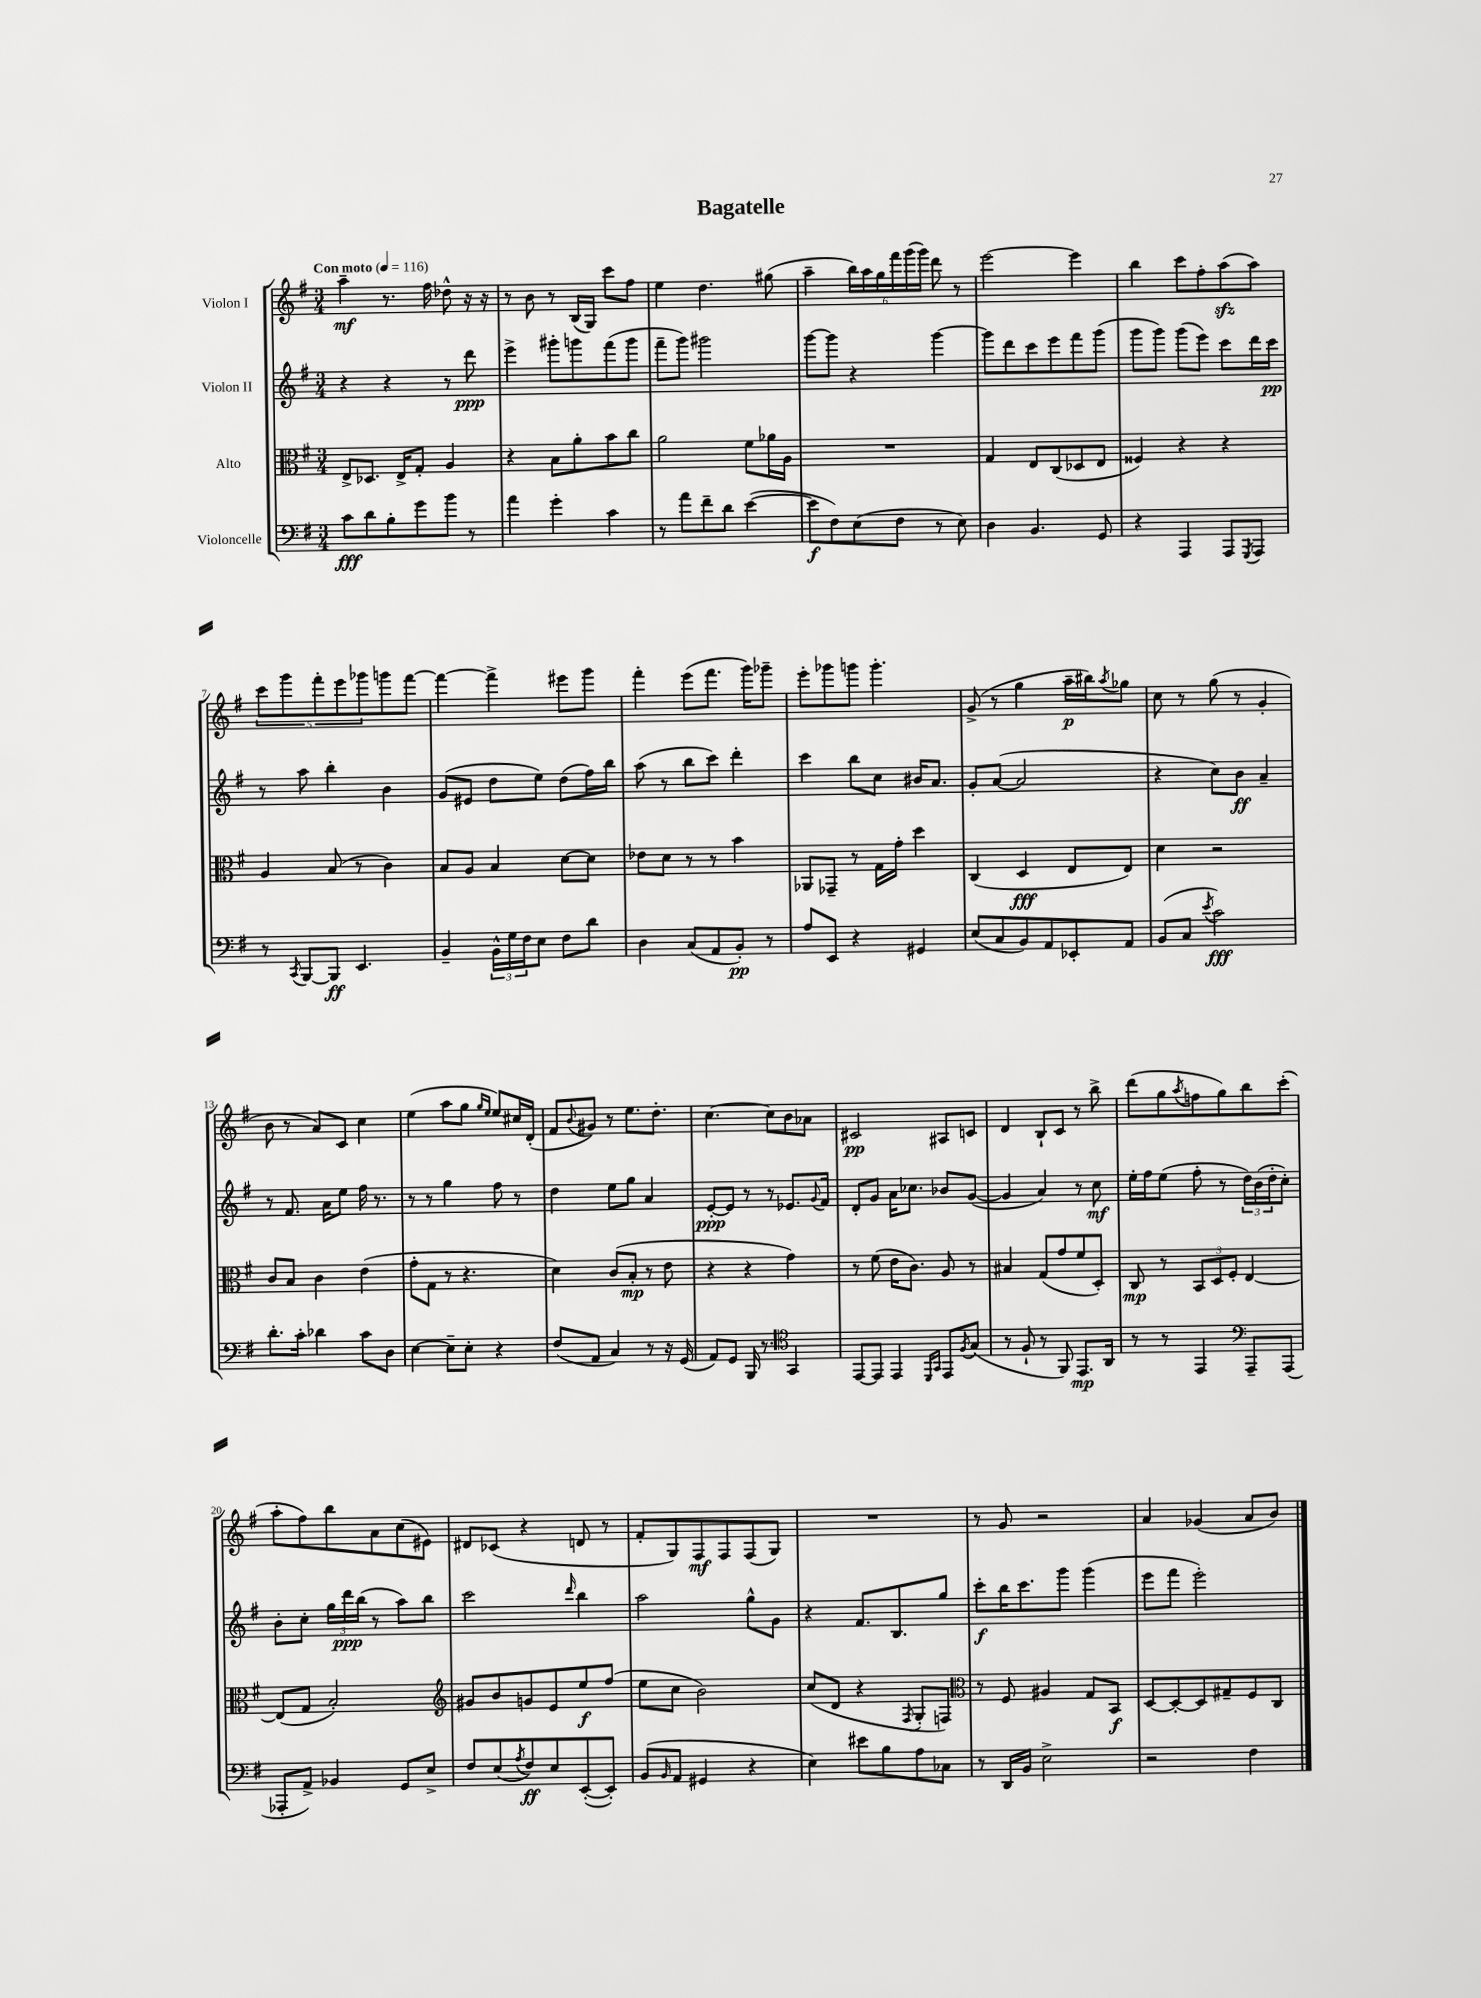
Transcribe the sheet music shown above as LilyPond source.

\header { title = "Bagatelle" }
<<
\new StaffGroup <<
\new Staff = "s0" \with { instrumentName = "Violon I" } {
    \clef treble \key g \major \numericTimeSignature \time 3/4 \tempo "Con moto" 4 = 116
    a''4--\mf r8. fis''16 des''8-^ r16 r16 |
    r8 b'8 r8 b16( g16) c'''8 fis''8 |
    e''4 d''4. gis''8( |
    a''4-- \tuplet 6/4 { b''16) a''16 g''16 fis'''16 g'''16( g'''16) } d'''8 r8 |
    e'''2~ e'''4 |
    b''4 c'''8 fis''8-. a''8\sfz( a''8) |
    \tuplet 5/4 { c'''8 g'''8 fis'''8-. e'''8 ges'''8 } g'''8 fis'''8~ |
    fis'''4~ fis'''4-> eis'''8 g'''8 |
    fis'''4-. e'''8( fis'''8. g'''16) ges'''8-- |
    e'''8-. ges'''8 g'''8 g'''4.-. |
    g'8->( r8 g''4 a''16--\p bis''16) \acciaccatura { a''8 } ges''8 |
    c''8 r8 g''8( r8 g'4-. |
    b'8 r8 a'8) c'8 c''4 |
    e''4( a''8 g''8 \grace { g''16 e''16 } e''8) cis''16 d'16-.( |
    fis'8 \appoggiatura { b'8 } gis'8) r8 e''8. d''8.-. |
    c''4.~ c''8 b'8 aes'8 |
    cis'2\pp ais8 c'8 |
    d'4 b8-! c'8 r8 b''8-> |
    d'''8( g''8 \acciaccatura { a''8 } f''8 g''8) b''8 c'''8-.( |
    a''8-. fis''8) b''8 a'8 c''8( eis'8) |
    dis'8 ces'8( r4 d'8 r8 |
    fis'8-. g8) fis8\mf fis8 fis8( g8) |
    R2. |
    r8 g'8 r2 |
    a'4 ges'4( a'8 b'8) \bar "|." |
}
\new Staff = "s1" \with { instrumentName = "Violon II" } {
    \clef treble \key g \major \numericTimeSignature \time 3/4
    r4 r4 r8 d'''8\ppp |
    e'''4-> gis'''8-. g'''8 fis'''8( g'''8 |
    fis'''8-- g'''8) gis'''2 |
    g'''8~ g'''8 r4 g'''4~ |
    g'''8 d'''8 c'''8 e'''8 fis'''8 g'''8( |
    g'''8 g'''8) g'''8( e'''8) c'''8 d'''16 c'''16\pp |
    r8 a''8 b''4-. b'4 |
    g'8( eis'8 d''8 e''8) d''8( fis''16) b''16 |
    a''8( r8 b''8 c'''8) d'''4-. |
    c'''4 b''8 c''8 bis'16 a'8. |
    g'8-. a'8~( a'2 |
    r4 c''8) b'8\ff a'4-- |
    r8 fis'8. a'16 e''8 fis''16 r8. |
    r8 r8 g''4 fis''8 r8 |
    d''4 e''8 g''8 a'4 |
    e'8~-.\ppp e'8 r8 r8 ees'8. \appoggiatura { g'8 } fis'16 |
    d'8-. g'8 a'16 ces''8. bes'8 g'8~( |
    g'4 a'4) r8 c''8\mf |
    e''16-. fis''16 e''8( fis''8-. r8 \tuplet 3/2 { d''16) b'16( d''16-. } c''8-.) |
    b'8-. c''8-. \tuplet 3/2 { g''16 d'''16\ppp b''16( } r8 a''8) b''8 |
    c'''2 \grace { d'''16 } b''4 |
    a''2 g''8-^ g'8 |
    r4 fis'8. b8. g''8 |
    c'''8-.\f b''16 c'''8. g'''8 g'''4( |
    e'''8 fis'''8 e'''2-.) \bar "|." |
}
\new Staff = "s2" \with { instrumentName = "Alto" } {
    \clef alto \key g \major \numericTimeSignature \time 3/4
    e8-> des8. e16-> g8-. a4 |
    r4 b8 a'8-. b'8 c''8 |
    a'2 fis'8 aes'16 a16 |
    R2. |
    g4 e8 c8( des8 e8 |
    fisis4) r4 r4 |
    a4 b8( r8 c'4) |
    b8 a8 b4 d'8~ d'8 |
    ees'8 d'8 r8 r8 b'4 |
    aes,8 ges,8-- r8 g16 g'16-. d''4 |
    c4( d4\fff e8 e8) |
    d'4 r2 |
    c'8 b8 c'4 e'4( |
    g'8-. g8 r8 r4. |
    d'4) c'8( b8-.\mp r8 e'8 |
    r4 r4 g'4) |
    r8 fis'8( e'16 c'8.) a8 r8 |
    bis4 g8( g'8 fis'8 d8-.) |
    c8\mp r8 \tuplet 3/2 { b,8 d8 fis8-. } e4~ |
    e8( g8 b2-.) |
    \clef treble gis'8 b'8 g'8 e'8 e''8\f fis''8( |
    e''8 c''8 b'2) |
    c''8( d'8 r4 \acciaccatura { fis8 } g8-. f8) |
    \clef alto r8 fis8 ais4 g8 b,8\f |
    d8~ d8~-. d8 gis8-- fis8 c8 \bar "|." |
}
\new Staff = "s3" \with { instrumentName = "Violoncelle" } {
    \clef bass \key g \major \numericTimeSignature \time 3/4
    c'8\fff d'8 b8-. g'8 b'8 r8 |
    a'4 g'4-. c'4 |
    r8 a'8 fis'8-- d'8 e'4~( |
    e'8\f fis8) e8( fis8 r8 e8) |
    d4 b,4. g,8 |
    r4 a,,4 a,,8 \acciaccatura { g,,8 } a,,8 |
    r8 \acciaccatura { c,8 } b,,8~ b,,8\ff e,4. |
    b,4-- \tuplet 3/2 { b,16-^ g16 fis16 } e8 fis8 d'8 |
    d4 c8( a,8 b,8-.\pp) r8 |
    a8 e,8 r4 gis,4 |
    e8( c8 b,8) a,8 ees,8-. a,8 |
    b,8( c8 \acciaccatura { e'8 } c'2\fff) |
    d'8.-. c'16-. des'4 c'8 d8 |
    e4~ e8-- e8-. r4 |
    fis8( a,8 c4) r8 r16 g,16( |
    a,8) g,8 b,,16 r8. \clef tenor g,4 |
    e,8~ e,8 e,4 \grace { d,16 g,16 } e,8 \acciaccatura { fis8 } g8( |
    r8 fis8-! r8 fis,8) e,8.\mp a,16 |
    r8 r8 e,4 \clef bass a,,8-- a,,8( |
    aes,,8-. a,8->) bes,4 g,8 e8-> |
    fis8 e8( \acciaccatura { a8 } fis8\ff) e8 e,8~-.( e,8-.) |
    b,8( \grace { b,16 } a,8 gis,4 r4 |
    e4) eis'8 b8 a8 ces8 |
    r8 d,16 b,16 e2-> |
    r2 fis4 \bar "|." |
}
>>
>>
